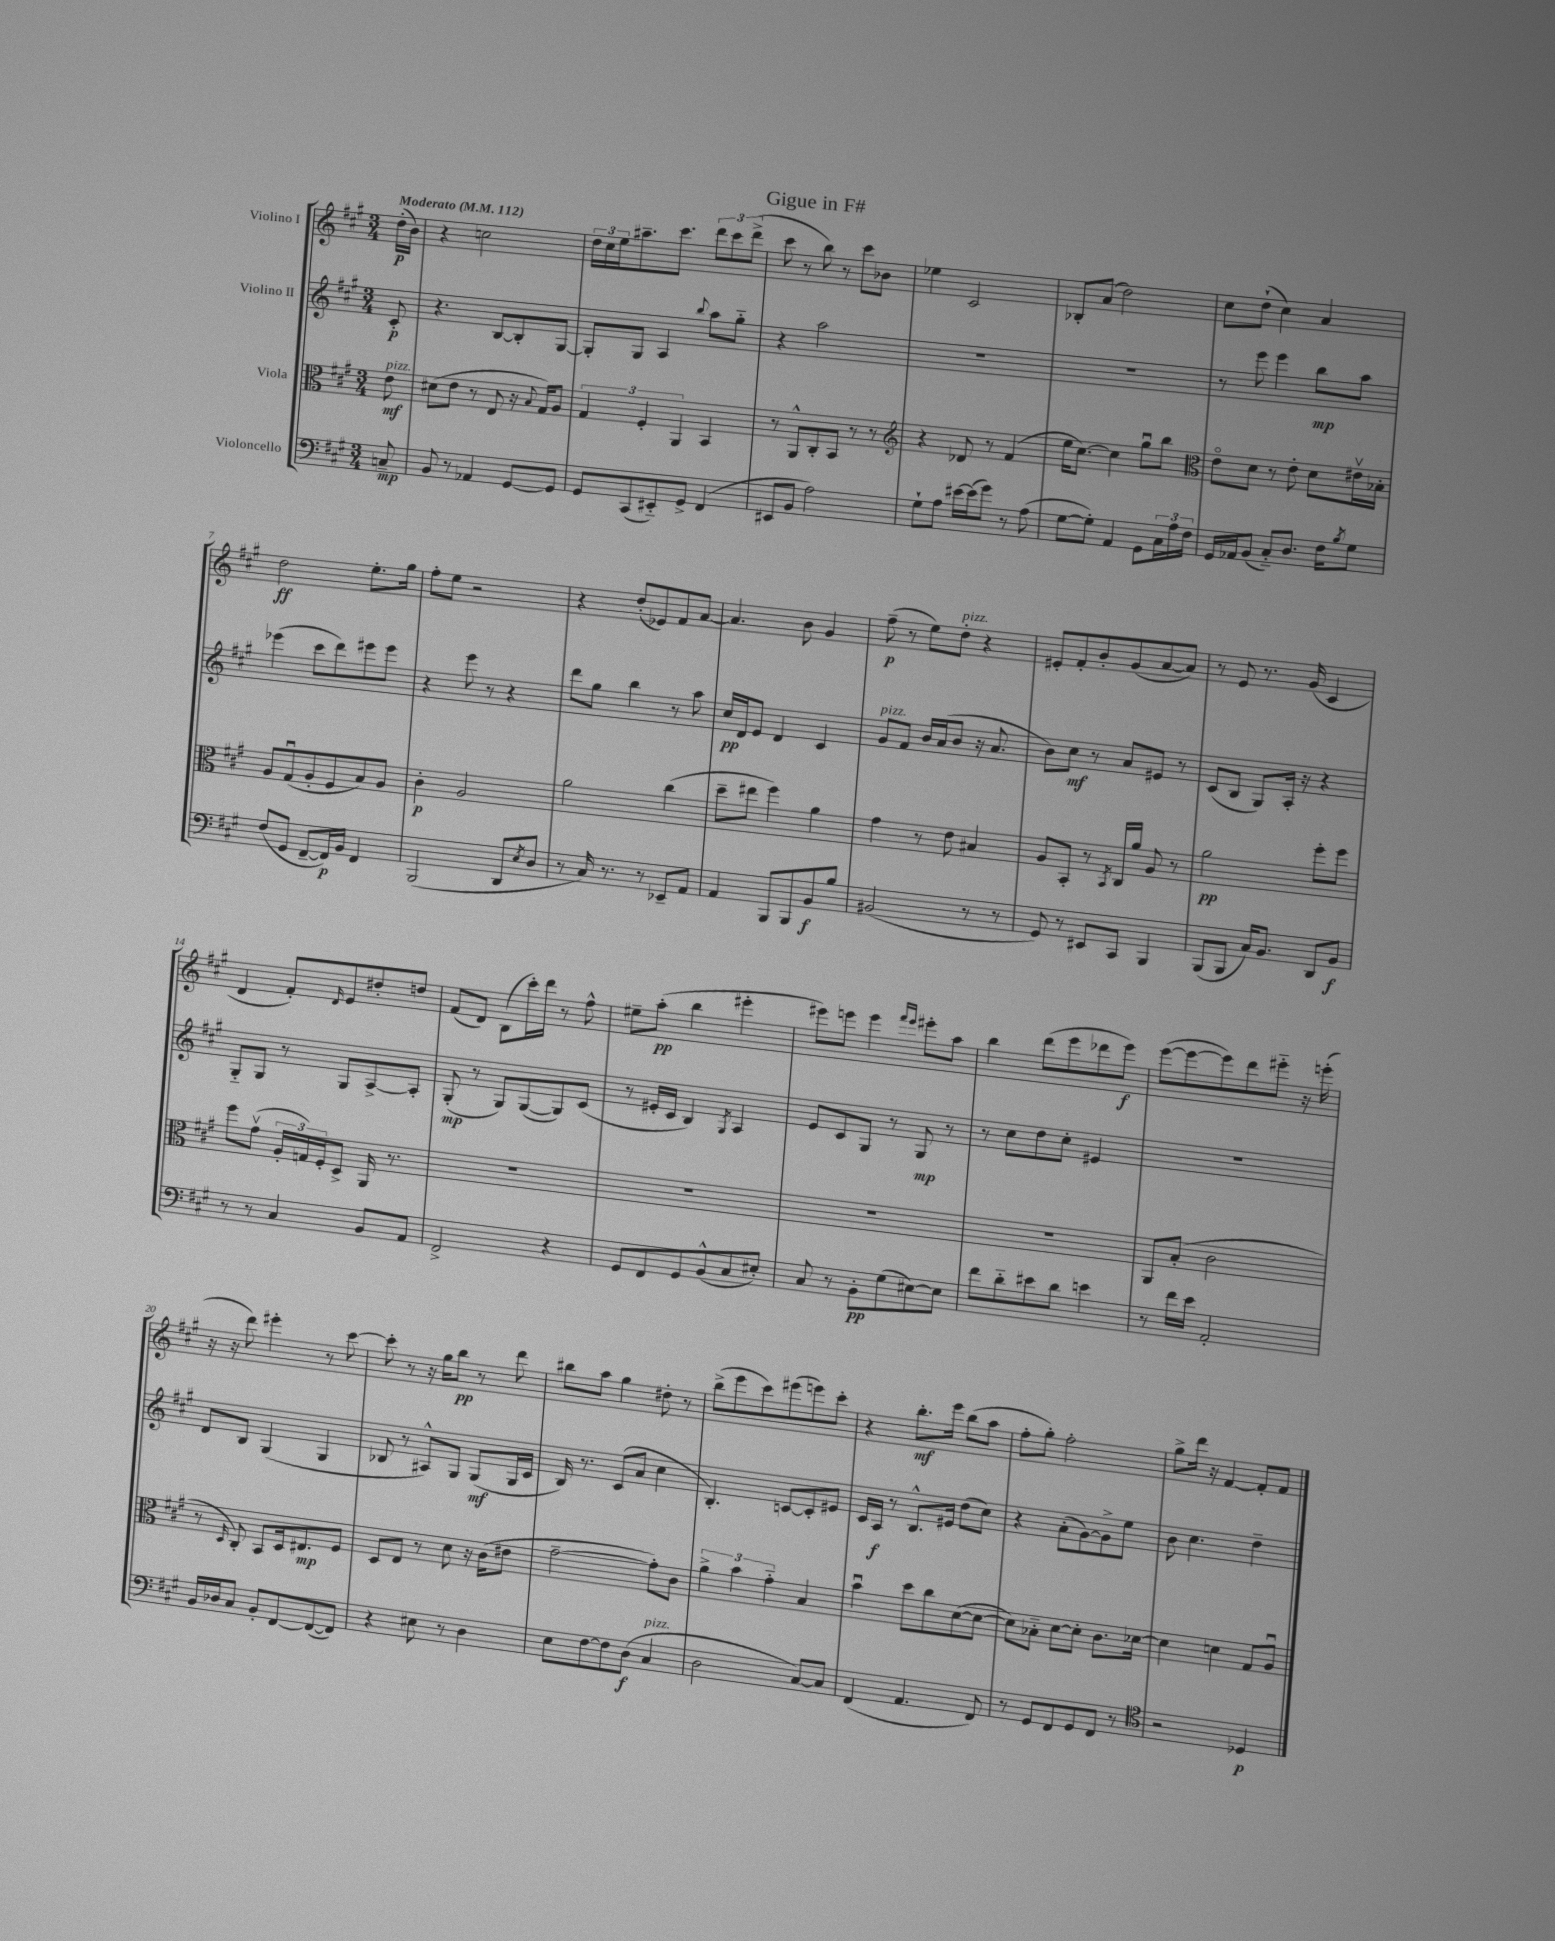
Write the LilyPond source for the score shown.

\header { title = "Gigue in F#" }
<<
\new StaffGroup <<
\new Staff = "s0" \with { instrumentName = "Violino I" } {
    \clef treble \key a \major \numericTimeSignature \time 3/4 \partial 8 \tempo "Moderato" 4 = 112
    d''16-.\p( b'16) |
    r4 c''2 |
    \tuplet 3/2 { d''16 cis''16 e''16 } ais''8.-- cis'''8. \tuplet 3/2 { d'''8 cis'''8 d'''8->( } |
    cis'''8 r8 b''8) r8 cis'''8 bes'8 |
    ees''4 cis'2 |
    bes8-. a'8( d''2) |
    cis''8 d''8-!( cis''4) a'4 |
    d''2\ff e''8.-. gis''16 |
    fis''8-. e''8 r2 |
    r4 d''8-.( ees'8) fis'8 a'8~ |
    a'4. b'8 gis'4 |
    fis''8--\p( r8 e''8) d''8-.^\markup { \italic "pizz." } r4 |
    eis'8-. fis'8-. b'8-. gis'8( a'8~ a'8) |
    r8 e'8 r8. gis'16( cis'4 |
    d'4 fis'8-.) \grace { d'16 } e'8 dis''8-. d''8 |
    fis'8( d'8) b8( cis'''16-.) d'''16 r8 fis''8-^ |
    eis''8-- a''8-.\pp( b''4 eis'''4-. |
    eis'''8) e'''8 e'''4 \grace { fis'''16 e'''16 } eis'''8-. a''8 |
    b''4 d'''8( e'''8 des'''8 e'''8\f) |
    e'''8~( e'''8~ e'''8) d'''8 eis'''8-_ r16 e'''16-.( |
    r16 r16 d'''8) eis'''4-. r8 cis'''8~ |
    cis'''8-. r8 r16 gis''16 b''8\pp r8 d'''8 |
    bis''8 a''8 gis''4 dis''8-. r8 |
    b''8->( e'''8 cis'''8) eis'''8( e'''8) cis'''8-. |
    r4 b''8.-.\mf e'''16 b''8( a''8 |
    fis''8-. gis''8-.) fis''2-. |
    gis''8-> d'''16 r16 fis'4~ fis'8-. fis'8 \bar "|." |
}
\new Staff = "s1" \with { instrumentName = "Violino II" } {
    \clef treble \key a \major \numericTimeSignature \time 3/4 \partial 8
    cis'8-.\p |
    r4. b8~ b8-. gis8~ |
    gis8-. gis8 a4 \appoggiatura { b''8 } a''8 gis''8-_ |
    r4 a''2 |
    R2. |
    R2. |
    r8 e'''8 e'''4 b''8\mp a''8 |
    ees'''4( cis'''8 d'''8) eis'''8 eis'''8 |
    r4 e'''8 r8 r4 |
    d'''8 gis''8 b''4 r8 a''8 |
    cis''16\pp d'16 e'8 d'4 cis'4 |
    gis'8^\markup { \italic "pizz." } fis'8 b'16 a'16( b'8 r16 a'8. |
    b'8) cis''8\mf r8 a'8 eis'8 r8 |
    cis'8( b8 gis8) a16-. r16 r4 |
    gis8-_ gis8 r8 gis8 a8~-> a8-. |
    gis8-.\mp( r8 gis8) gis8~( gis8) cis'8( |
    r8 eis'16-. cis'16 b4) \acciaccatura { gis8 } a4 |
    e'8 cis'8 gis8 r8 gis8\mp r8 |
    r8 cis''8 d''8 cis''8-. eis'4 |
    R2. |
    d'8 b8 gis4( gis4 |
    bes8 r8 ais8-^) gis8 gis8\mf( gis16 cis'16 |
    b16) r8. cis'8( a'8 cis''4 |
    b4.-.) c'8~ c'8-. eis'8 |
    cis'16 a16\f r8 b8.-^ eis'16 d''8( cis''8) |
    r4 a'8-.( gis'8~) gis'8-> e''8 |
    b'8 cis''4. d''4-- \bar "|." |
}
\new Staff = "s2" \with { instrumentName = "Viola" } {
    \clef alto \key a \major \numericTimeSignature \time 3/4 \partial 8
    e'8\mf^\markup { \italic "pizz." } |
    dis'8( e'8 r8 e8 r16 \appoggiatura { b8 } gis16) a8 |
    \tuplet 3/2 { gis4 fis4-. a,4 } b,4 |
    r8 a,8-^ cis8-. b,8 r8 r8 |
    \clef treble r4 des'8 r8 fis'4( |
    e''16 cis''8.~) cis''4 gis''8\downbow b''8 |
    \clef alto e'8\flageolet d'8 r8 e'8-. d'8 eis'16\upbow bes16-. |
    a8 gis8\downbow( a8-. fis8 b8) a8 |
    cis'4-.\p a2 |
    a'2 cis''4( |
    d''8-- eis''8 fis''4) a'4 |
    gis'4 r8 e'8 bis4 |
    a8 b,8-. r8 \acciaccatura { b,8 } cis16 a'16 a8 r8 |
    a'2\pp fis''8-. fis''8 |
    fis''8 gis'8\upbow( \tuplet 3/2 { a16-. g16) fis16-. } d8-> a,16 r8. |
    R2. |
    R2. |
    R2. |
    R2. |
    a,8 b8-.( cis'2 |
    r8 \grace { d16 } cis8-.) b,8 d16 eis8.\mp fis8 |
    d8 e8 r8 d'8 r16 cis'16( eis'8 |
    gis'2~-- gis'8-.) cis'8 |
    \tuplet 3/2 { a'4-> b'4 gis'4-_ } b4 |
    b'4\downbow d''8 cis''8 d'8~( d'8~ |
    d'8) bes8-_ d'8~ d'8-. cis'8. des'16~ |
    des'4 d'4 gis8 a8\downbow \bar "|." |
}
\new Staff = "s3" \with { instrumentName = "Violoncello" } {
    \clef bass \key a \major \numericTimeSignature \time 3/4 \partial 8
    c8--\mp |
    b,8 r8 aes,4 gis,8~ gis,8 |
    gis,8 cis,8( eis,8-_) gis,8-> fis,4( |
    eis,8 b,8 a2) |
    gis8-! a8 eis'16~ eis'16( gis'8) r8 a8( |
    gis8~ gis8-.) a,4 gis,8 \tuplet 3/2 { cis16 a16 fis16 } |
    gis,16 aes,16 b,8( cis8-_) d8. fis16 \acciaccatura { b8 } gis8 |
    fis8( gis,8 fis,8~-- fis,16\p) b,16 fis,4 |
    b,,2( d,8 \acciaccatura { e8 } d8 |
    r8 cis16) r8. r8 ees,8-- a,8 |
    a,4 b,,8 b,,8 b,8\f b8 |
    bis,2( r8 r8 |
    gis,8) r8 eis,8 cis,8 b,,4 |
    b,,8( b,,8 cis16) b,8. d,8 b,8\f |
    r8 r8 cis4 b,8 a,8 |
    fis,2-> r4 |
    gis,8 fis,8 gis,8 b,8-^( cis8 eis8-.) |
    cis8 r8 b,8-.\pp gis8( eis8~) eis8 |
    fis'8 d'8-_ eis'8 d'8 e'4 |
    r8 fis'16 e'16 a,2-. |
    b,16 des16 cis8 b,8-. fis,8~ fis,8~( fis,8) |
    r4 eis8 r8 d4 |
    e8 fis8~ fis8 d8\f( cis4^\markup { \italic "pizz." } |
    d2 cis8~) cis8 |
    fis,4( a,4. fis,8) |
    r8 gis,8 fis,8 gis,8 fis,8 r8 |
    \clef tenor r2 des4\p \bar "|." |
}
>>
>>
